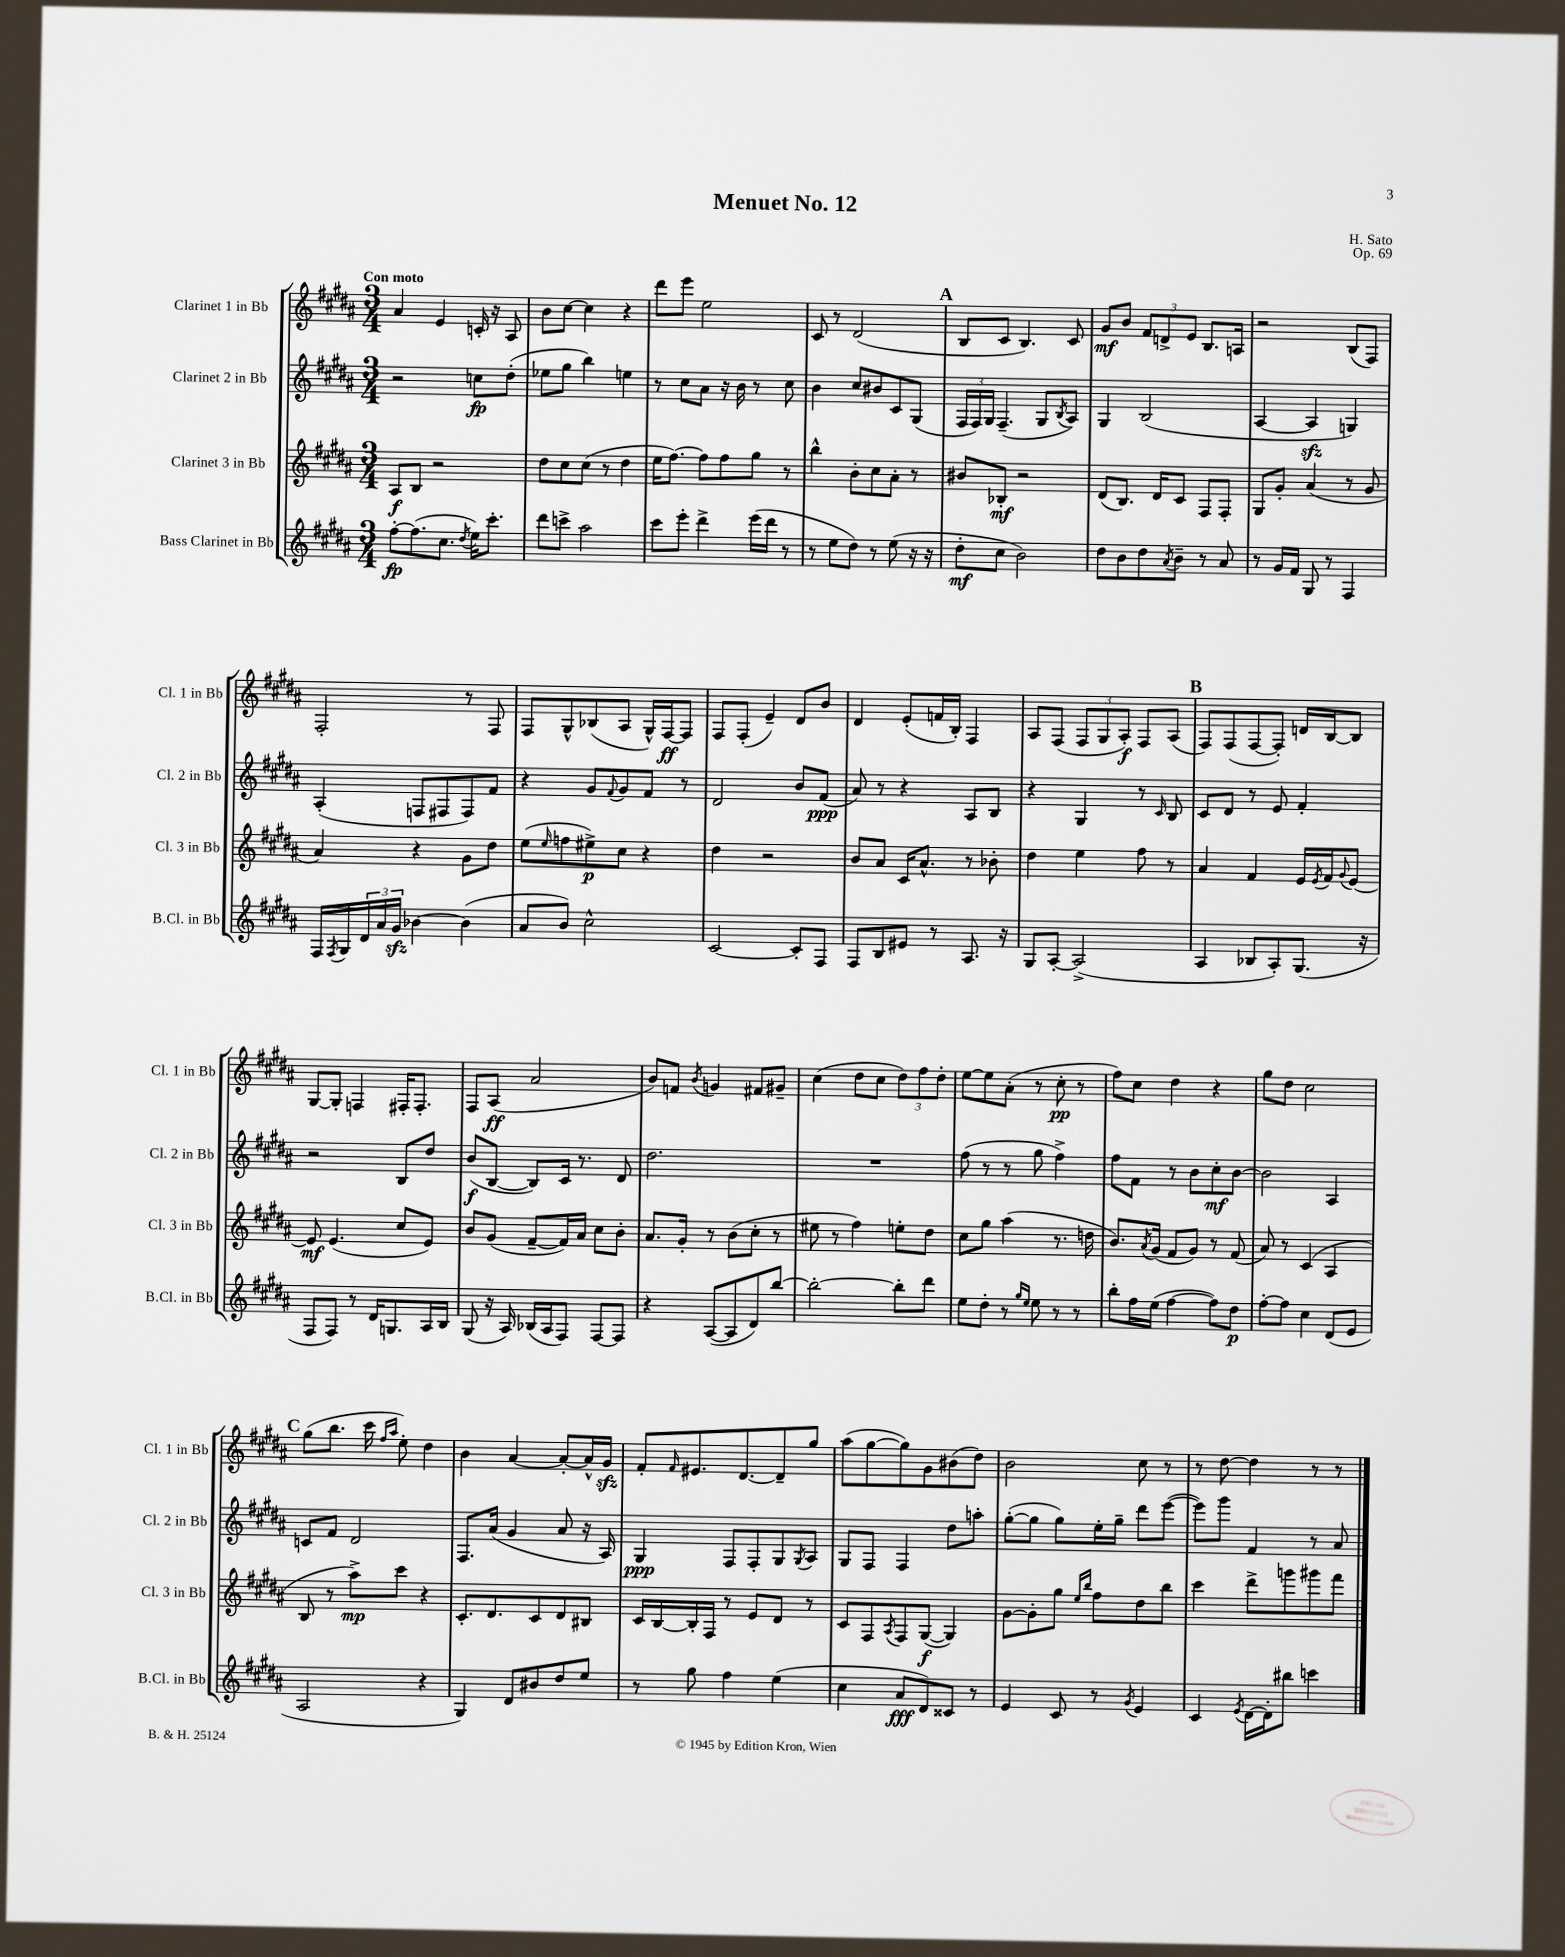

**kern	**kern	**kern	**kern
*staff4	*staff3	*staff2	*staff1
*clefG2	*clefG2	*clefG2	*clefG2
*k[f#c#g#d#a#]	*k[f#c#g#d#a#]	*k[f#c#g#d#a#]	*k[f#c#g#d#a#]
*M3/4	*M3/4	*M3/4	*M3/4
[8ff#'	8A#	2r	4a#
(8.ff#]	8B	.	.
.	2r	.	4e
8.cc#	.	.	.
8qdd#	.	.	.
16ee)	.	8cc	16c'
8.ccc#'	.	.	16r
.	.	(8dd#'	8A#
=	=	=	=
8ddd#	8dd#	8ee-	8b
8ccc^	8cc#	8gg#	[8cc#
2aa#	(8cc#	4bb)	4cc#]
.	8r	.	.
.	4dd#	4ee	4r
=	=	=	=
8ccc#	16ee	8r	8ddd#
.	[8.ff#)	.	.
8eee'	.	8cc#	8eee
4ddd#^	8ff#]	8a#	2ee
.	8ff#	16r	.
.	.	16b	.
(16eee	8gg#	8r	.
16ddd#	.	.	.
8r	8r	8cc#	.
=	=	=	=
8r	4bb^^	4b	8c#
8ee	.	.	8r
8dd#)	8b'	8cc#	(2d#
8r	8cc#	8b#	.
(8ee	8a#'	8c#	.
16r	8r	(8G#	.
16r	.	.	.
=	=	=	=
8dd#'	8b#	24F#	8B
.	.	24F#)	.
.	.	24G#	.
8cc#	8B-'	(4.F#~	8c#
2b)	2r	.	4.B)
.	.	8G#	.
.	.	8qB	.
.	.	8A#)	8c#
=	=	=	=
8dd#	(8d#	4G#	8g#
8b	8.B)	.	8b
8dd#	.	(2B	12f#
.	16d#	.	.
.	.	.	12d^
8qa#	.	.	.
8b~	8c#	.	.
.	.	.	12e
8r	8F#	.	8.B
8a#	8F#'	.	.
.	.	.	16A
=	=	=	=
8r	8G#	[4A#	2r
16g#	8g#'	.	.
16f#	.	.	.
8G#	(4a#	4A#]	.
8r	.	.	.
4F#	8r	4G)	(8B
.	8g#	.	8F#)
=	=	=	=
16F#	4a#)	(4A#'	2F#'
8qF#	.	.	.
16G#	.	.	.
24d#	.	.	.
24a#	.	.	.
24g#	.	.	.
[4b-	4r	8F	.
.	.	8F#	.
(4b-]	8g#	8F#)	8r
.	8dd#	8f#	8F#
=	=	=	=
8a#	(8ee	4r	8F#
.	16qqee	.	.
8b)	8ff	.	8G#^^
2cc#^^	8ee#^)	8g#	(8B-
.	.	8qqf#	.
.	8cc#	8g#	8A#
.	4r	8f#	16G#^^)
.	.	.	[16F#
.	.	8r	8F#]
=	=	=	=
[2c#	4dd#	2d#	8F#
.	.	.	(8F#'
.	2r	.	4e~)
8c#']	.	8b	8d#
8F#	.	(8f#	8b
=	=	=	=
8F#	8b	8a#)	4d#
8B	8a#	8r	.
8e#	16c#	4r	(8e'
.	8.a#^^	.	.
8r	.	.	16f
.	.	.	16B')
8.A#	8r	8A#	4F#
.	8b-'	8B	.
16r	.	.	.
=	=	=	=
8G#	4dd#	4r	8A#
[8A#'	.	.	(8F#
(2A#^]	4ee	4G#	12F#
.	.	.	12G#
.	.	.	12A#')
.	8ff#	8r	8F#
.	.	16qqc#	.
.	8r	8B	(8A#
=	=	=	=
4A#	4a#	8c#	8F#)
.	.	8d#	(8F#
8B-	4f#	8r	[8F#
8A#')	.	8e	8F#'])
(8.G#	16e	4f#'	16d
.	8qe	.	.
.	16f#	.	[16B
.	8qqg#	.	.
.	[8e	.	8B]
16r	.	.	.
=	=	=	=
8F#	8e]	2r	[8G#
8F#)	(4.e	.	8G#']
8r	.	.	4F
16d#	.	.	.
8.G	.	.	.
.	8cc#	8B	16F#'
.	.	.	8.F#'
16A#	8e)	8dd#	.
16B	.	.	.
=	=	=	=
(8G#	8b	(8b	8F#
16r	(8g#	[8B	(8A#
16A#)	.	.	.
(16B-	[8f#~	8B])	2a#
16A#	.	.	.
8F#)	16f#])	16c#	.
.	16a#	8.r	.
[8F#	8cc#	.	.
8F#]	8b'	8d#	.
=	=	=	=
4r	8.a#	2.dd#	8b)
.	.	.	8f
.	16g#'	.	.
.	.	.	8qb
([8A#	8r	.	4g
8A#]	(8b	.	.
8d#)	8cc#'	.	8f#
[8bb	8r	.	8g#~
=	=	=	=
2bb'_	8ee#	2.r	(4cc#
.	8r	.	.
.	4ff#)	.	8dd#
.	.	.	8cc#
8bb']	8ee'	.	12dd#)
.	.	.	12ff#
8ddd#	8dd#	.	.
.	.	.	12dd#'
=	=	=	=
8ee	8cc#	(8ff#	[8ee
8dd#'	8gg#	8r	8ee]
8r	(4aa#	8r	(8a#'
16qqgg#	.	.	.
16qqee	.	.	.
8ee	.	8gg#	8r
8r	8.r	4ff#^)	8cc#'
8r	.	.	8r
.	16dd	.	.
=	=	=	=
8bb'	8.b)	8ff#	8ff#)
16ff#	.	8f#	8cc#
.	8qa#	.	.
(16ee	(16g#	.	.
[4ff#	8f#	8r	4dd#
.	8g#)	8b	.
8ff#])	8r	8cc#'	4r
8dd#	(8f#	[8b	.
=	=	=	=
[8ff#'	8a#)	2b]	8gg#
8ff#]	8r	.	8dd#
4cc#	(4c#	.	2cc#
(8d#	4A#	4A#	.
8e	.	.	.
=	=	=	=
2A#	8B	8c	(8gg#
.	8r	8f#	8.bb
.	8aa#^)	2d#	.
.	.	.	16ccc#
.	.	.	16qqff#
.	.	.	16qqaa#
.	8ccc#	.	8ee')
4r	4r	.	4dd#
=	=	=	=
4G#)	8.c#'	8.F#	4b
.	8.d#	(16a#	.
8d#	.	4g#	[4a#
8b#	8c#	.	.
8dd#	8d#	8a#	8a#'_
8ee	8B#	16r	16a#^^]
.	.	16A#)	16g#
=	=	=	=
8r	16c#	4G#	8f#'
.	[16B	.	.
.	.	.	16qqf#
8gg#	16B']	.	8.e#
.	16F#	.	.
4ff#	8r	8F#	.
.	.	.	[8.d#
.	8e	8F#'	.
(4ee	8d#	8G#	8d#~]
.	.	8qG#	.
.	8r	8A#	8gg#
=	=	=	=
4cc#	8c#	8G#	(8aa#
.	8F#	8F#	[8gg#
.	8qA#	.	.
8a#	8F#	4F#	8gg#])
8d#)	([8G#	.	8g#
8c##	4G#])	8dd#	(8b#
8r	.	8aa'	8dd#)
=	=	=	=
4e	[8g#	([8gg#'	2b
.	8g#']	8gg#]	.
8c#	8gg#	8gg#)	.
.	16qqee	.	.
.	16qqbb	.	.
8r	8ff#	16ee'	.
.	.	16gg#~	.
8qg#	.	.	.
4e	8dd#	8ddd#	8cc#
.	8bb	([8eee	8r
=	=	=	=
4c#	4ccc#	8eee])	8r
.	.	8ggg#	[8dd#
8qe	.	.	.
[16d#	8ddd#^	4f#	4dd#]
16d#']	.	.	.
8bb#	8ggg	.	.
4ccc	8ggg#	8r	8r
.	8fff#	8a#	8r
==	==	==	==
*-	*-	*-	*-
